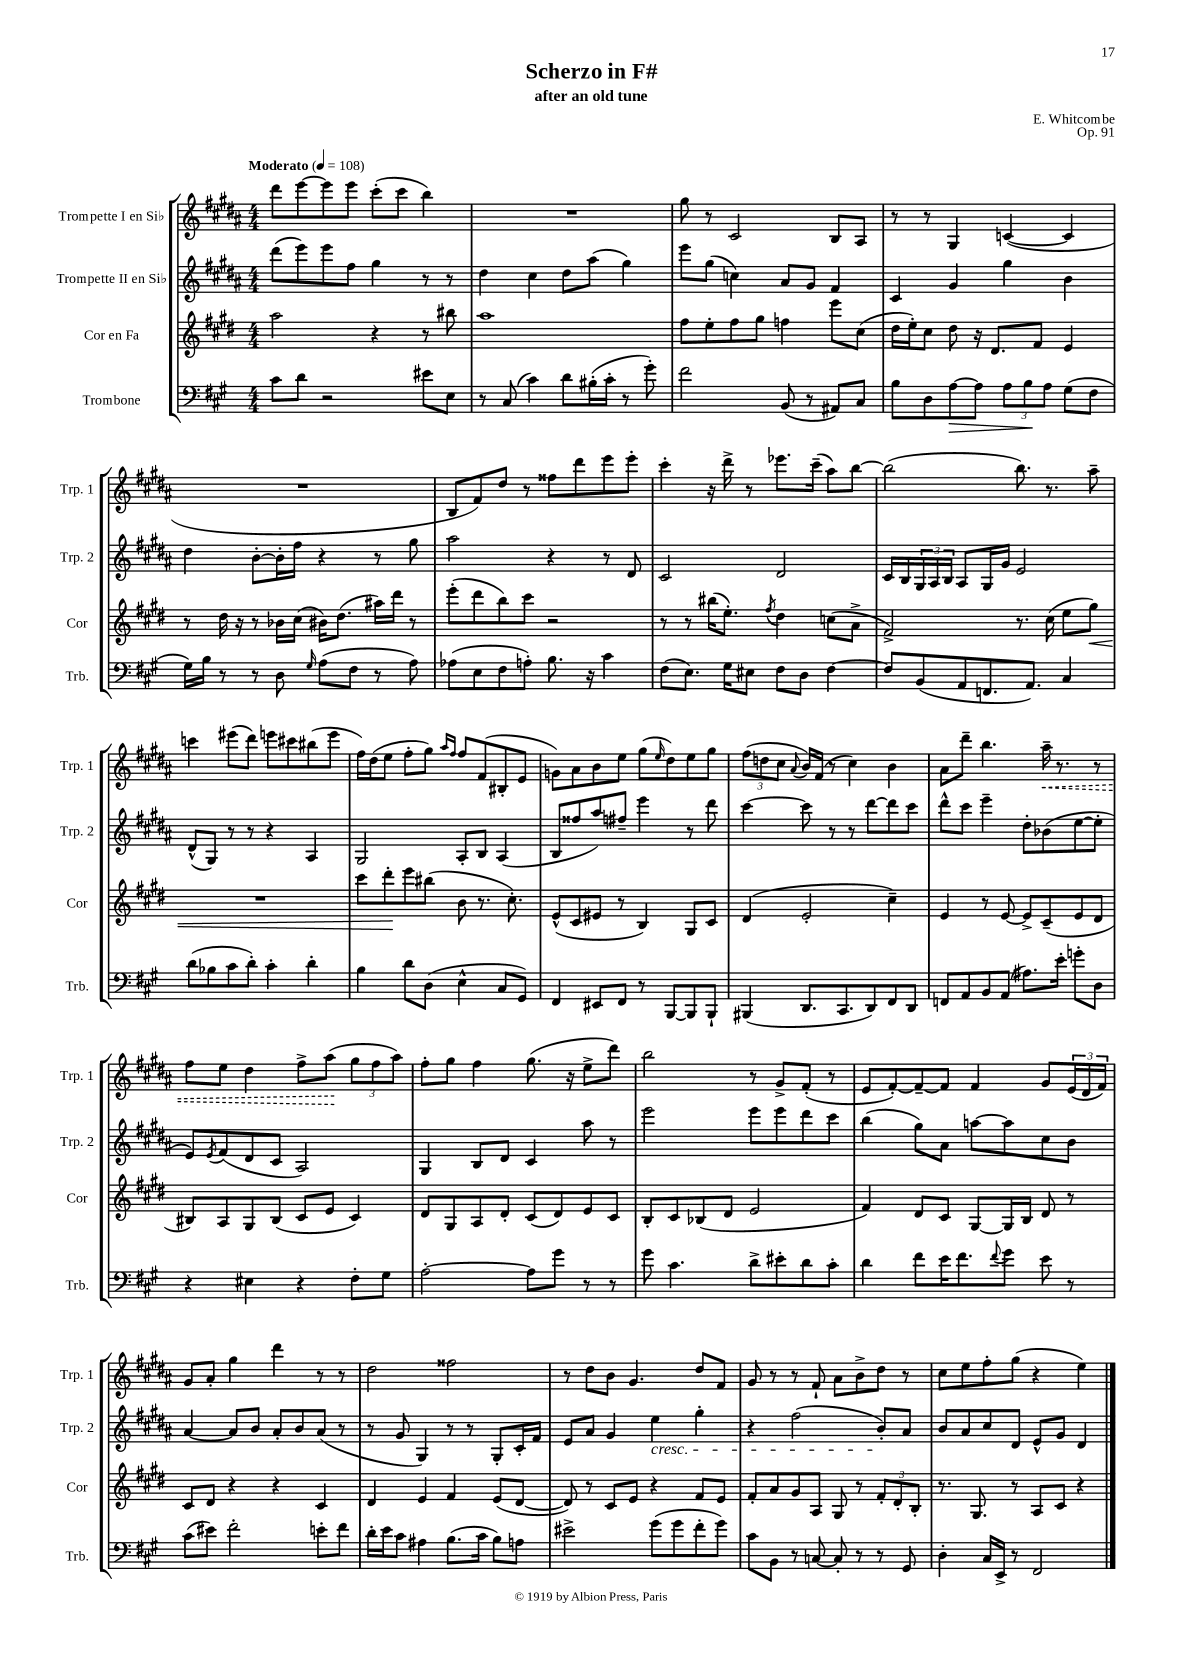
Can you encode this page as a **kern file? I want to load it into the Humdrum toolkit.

**kern	**dynam	**kern	**dynam	**kern	**kern	**dynam
*part4	*part4	*part3	*part3	*part2	*part1	*part1
*staff4	*staff4	*staff3	*staff3	*staff2	*staff1	*staff1
*I"Trombone	*	*I"Cor en Fa	*	*I"Trompette II en Si♭	*I"Trompette I en Si♭	*
*I'Trb.	*	*I'Cor	*	*I'Trp. 2	*I'Trp. 1	*
*clefF4	*	*clefG2	*	*clefG2	*clefG2	*
*k[f#c#g#]	*	*k[f#c#g#d#]	*	*k[f#c#g#d#a#]	*k[f#c#g#d#a#]	*
*M4/4	*	*M4/4	*	*M4/4	*M4/4	*
*MM108	*	*MM108	*	*MM108	*MM108	*
=1	=1	=1	=1	=1	=1	=1
!	!	!	!	!	!LO:TX:a:B:t=Moderato	!
8c#\L	.	2aa\	.	(8ddd#\L	8ddd#\L	.
8d\J	.	.	.	8eee\)	[8eee\	.
2r	.	.	.	8eee\	8eee\]	.
.	.	.	.	8ff#\J	8eee\J	.
.	.	4r	.	4gg#\	(8ccc#'\L	.
.	.	.	.	.	8ccc#\J	.
8e#X\L	.	8r	.	8r	4bb\)	.
8E\J	.	8bb#X\	.	8r	.	.
=2	=2	=2	=2	=2	=2	=2
8r	.	1aa	.	4dd#\	1r	.
(8C#/	.	.	.	.	.	.
4c#\)	.	.	.	4cc#\	.	.
8d\L	.	.	.	8dd#\L	.	.
(16B#X'\L	.	.	.	(8aa#\J	.	.
16c#'\JJ	.	.	.	.	.	.
8r	.	.	.	4gg#\)	.	.
8g#'\)	.	.	.	.	.	.
=3	=3	=3	=3	=3	=3	=3
2f#\	.	8ff#\L	.	8eee\L	8gg#\	.
.	.	8ee'\	.	(8gg#\J	8r	.
.	.	8ff#\	.	4ccn\)	2c#/	.
.	.	8gg#\J	.	.	.	.
(8BB/	.	4ffn\	.	8a#/L	.	.
8r	.	.	.	8g#/J	.	.
8AA#X/L)	.	8eee\L	.	4f#/	8B/L	.
8C#/J	.	(8cc#\J	.	.	8A#/J	.
=4	=4	=4	=4	=4	=4	=4
8B\L	.	16dd#\LL	.	4c#/	8r	.
.	.	16ee'\J)	.	.	.	.
8D\	.	8cc#\J	.	.	8r	.
!	!LO:HP:b	!	!	!	!	!
[8A\	>	8dd#\	.	4g#/	4G#/	.
8A\J]	.	16r	.	.	.	.
.	.	8.d#/L	.	.	.	.
12A\L	.	.	.	4gg#\	([4cn/	.
12B\	.	.	.	.	.	.
.	.	8f#/J	.	.	.	.
12A\J	]	.	.	.	.	.
(8G#\L	.	4e/	.	4b\	4c/]	.
8F#\J	.	.	.	.	.	.
!!LO:LB:g=z
=5	=5	=5	=5	=5	=5	=5
16G#\LL)	.	8r	.	4dd#\	1r	.
16B\JJ	.	.	.	.	.	.
8r	.	16dd#\	.	.	.	.
.	.	16r	.	.	.	.
8r	.	8r	.	[8b'\L	.	.
8D\	.	16b-X\LL	.	16b'\L]	.	.
.	.	(16cc#\JJ	.	16ff#\JJ	.	.
16qqG#/	.	.	.	.	.	.
(8A\L	.	16b#X\KL)	.	4r	.	.
.	.	(8.dd#\J	.	.	.	.
8F#\J	.	.	.	.	.	.
8r	.	16aa#X\LL)	.	8r	.	.
.	.	16ddd#\JJ	.	.	.	.
8A\)	.	8r	.	8gg#\	.	.
=6	=6	=6	=6	=6	=6	=6
(8A-X\L	.	(8eee'\L	.	2aa#\	8B/L	.
8E\	.	8ddd#\	.	.	8f#/)	.
8F#\	.	8bb\)	.	.	8dd#/J	.
8An'\J)	.	8ccc#\J	.	.	8r	.
8.B\	.	2r	.	4r	8ff##X\L	.
.	.	.	.	.	8ddd#\	.
16r	.	.	.	.	.	.
4c#\	.	.	.	8r	8eee\	.
.	.	.	.	8d#/	8eee'\J	.
=7	=7	=7	=7	=7	=7	=7
(8F#\L	.	8r	.	2c#/	4ccc#'\	.
8.E\J)	.	8r	.	.	.	.
.	.	(16bb#X\KL	.	.	16r	.
16G#\KL	.	8.ee'\J)	.	.	16ddd#^\	.
8E#X\J	.	.	.	.	8r	.
.	.	8qff#/	.	.	.	.
8F#\L	.	4dd#\	.	2d#/	8.eee-X\L	.
8D\J	.	.	.	.	.	.
.	.	.	.	.	(16ccc#~\Jk	.
[4F#\	.	(8ccn\L	.	.	8aa#\L)	.
.	.	8a^\J	.	.	[8bb\J	.
=8	=8	=8	=8	=8	=8	=8
8F#/L]	.	2f#^/)	.	16c#/LL	(2bb\]	.
.	.	.	.	16B/	.	.
(8BB/	.	.	.	24G#/	.	.
.	.	.	.	24A#/	.	.
.	.	.	.	24B/JJ	.	.
8AA/	.	.	.	8A#/L	.	.
8.FFn/	.	.	.	16G#/L	.	.
.	.	.	.	16g#/JJ	.	.
.	.	8.r	.	2e/	8.bb\)	.
8.AA/J)	.	.	.	.	.	.
.	.	(16cc#\	.	.	8.r	.
4C#/	.	8ee\L	.	.	.	.
!	!	!	!LO:HP:b	!	!	!
.	.	8gg#\J)	<	.	8aa#~\	.
!!LO:LB:g=z
=9	=9	=9	=9	=9	=9	=9
(8d\L	.	1r	.	(8d#^^/L	4cccn\	.
8B-X\	.	.	.	8G#/J)	.	.
8c#\	.	.	.	8r	(8eee#X\L	.
8d'\J)	.	.	.	8r	8ddd#\J)	.
4c#'\	.	.	.	4r	8eeen\L	.
.	.	.	.	.	8ccc#X\	.
4d'\	.	.	.	4A#/	(8bb#X\	.
.	.	.	.	.	8eee\J	.
=10	=10	=10	=10	=10	=10	=10
4B\	.	8ccc#\L	.	2G#/	16ff#\LL)	.
.	.	.	.	.	(16dd#\J	.
.	.	8ddd#'\	.	.	8ee\J	.
8d\L	.	8eee\	[	.	8ff#'\L	.
(8D\J	.	(8bb#X\J	.	.	8gg#\J)	.
.	.	.	.	.	16qqaa#/LL	.
.	.	.	.	.	16qqff#/JJ	.
4E^^\	.	8b\	.	8A#'/L	8ff#/L	.
.	.	8.r	.	8B/J	(8f#/	.
8C#/L	.	.	.	(4A#/	8B#X'/	.
.	.	8.cc#'\)	.	.	.	.
8GG#/J)	.	.	.	.	8e/J	.
=11	=11	=11	=11	=11	=11	=11
4FF#/	.	(8e^^/L	.	8B/L	8gn\L)	.
.	.	8c#/	.	8ff##X/	8a#\	.
8EE#X/L	.	8e#X/J	.	8aa#/)	8b\	.
8FF#/J	.	8r	.	8ff#X~/J	8ee\J	.
8r	.	4B/)	.	4eee\	(8gg#\L	.
.	.	.	.	.	16qqee/	.
[8BBB/L	.	.	.	.	8dd#\)	.
8BBB/]	.	8G#/L	.	8r	8ee\	.
8BBB`/J	.	8c#/J	.	8ddd#\	8gg#\J	.
=12	=12	=12	=12	=12	=12	=12
(4BBB#X/	.	(4d#/	.	[4ccc#\	(12ff#\L	.
.	.	.	.	.	12ddn\	.
.	.	.	.	.	12cc#\J	.
.	.	.	.	.	8qqa#/	.
8.DD/L	.	2e'/	.	8ccc#\]	16b/LL)	.
.	.	.	.	.	(16f#/JJ	.
.	.	.	.	8r	8r	.
8.CC#/	.	.	.	.	.	.
.	.	.	.	8r	4cc#\)	.
8DD/)	.	.	.	[8ddd#\L	.	.
8FF#/	.	4cc#~\)	.	8ddd#\]	4b\	.
8DD/J	.	.	.	8ccc#\J	.	.
=13	=13	=13	=13	=13	=13	=13
8FFn/L	.	4e/	.	8ddd#^^\L	8a#\L	.
8AA/	.	.	.	8ccc#\J	8ddd#~\J	.
8BB/	.	8r	.	4eee~\	4.bb\	.
(8AA/J	.	[8e/	.	.	.	.
8.A#X\L)	.	8e^/L]	.	8dd#'\L	.	.
!	!	!	!	!	!	!LO:HP:b
.	.	(8c#~/	.	(8b-X\	16aa#~\	<
16e'\Jk	.	.	.	.	8.r	.
8gn'\L	.	8e/	.	[8ee\	.	.
8D\J	.	8d#/J	.	8ee'\J]	8r	.
!!LO:LB:g=z
=14	=14	=14	=14	=14	=14	=14
4r	.	8B#X/L)	.	8e/L)	8ff#\L	.
.	.	.	.	8qe/	.	.
.	.	8A/	.	(8f#/	8ee\J	.
4E#X\	.	8G#/	.	8d#/	4dd#\	.
.	.	(8B#/J	.	8c#/J	.	.
4r	.	8c#/L	.	2A#/)	8ff#^\L	.
.	.	8e/J	.	.	(8aa#\J	.
8F#'\L	.	4c#/)	.	.	12gg#\L	[
.	.	.	.	.	12ff#\	.
8G#\J	.	.	.	.	.	.
.	.	.	.	.	12aa#\J)	.
=15	=15	=15	=15	=15	=15	=15
[2A'\	.	8d#/L	.	4G#/	8ff#'\L	.
.	.	8G#/	.	.	8gg#\J	.
.	.	8A/	.	8B/L	4ff#\	.
.	.	8d#'/J	.	8d#/J	.	.
8A\L]	.	(8c#/L	.	4c#/	(8.gg#\	.
8g#\J	.	8d#/)	.	.	.	.
.	.	.	.	.	16r	.
8r	.	8e/	.	8aa#\	8ee^\L	.
8r	.	8c#/J	.	8r	8ddd#\J)	.
=16	=16	=16	=16	=16	=16	=16
8g#\	.	8B'/L	.	2eee\	2bb\	.
4.c#\	.	8c#/	.	.	.	.
.	.	(8B-X/	.	.	.	.
.	.	8d#/J	.	.	.	.
8d^\L	.	2e/	.	8eee\L	8r	.
8e#X'\	.	.	.	8eee\	8g#^/L	.
8d\	.	.	.	8ddd#\	(8f#'/J	.
8c#'\J	.	.	.	8ccc#\J	8r	.
=17	=17	=17	=17	=17	=17	=17
4d\	.	4f#/)	.	(4bb\	8e/L	.
.	.	.	.	.	[8f#'/)	.
8f#\L	.	8d#/L	.	8gg#\L)	8f#~/_	.
16e\K	.	8c#/J	.	8a#\J	8f#/J]	.
8.f#\	.	.	.	.	.	.
.	.	[8G#/L	.	[8aan\L	4f#/	.
8qqf#/	.	.	.	.	.	.
8g#\J	.	16G#/L]	.	8aa\]	.	.
.	.	16B/JJ	.	.	.	.
8e\	.	8d#/	.	8cc#\	8g#/L	.
8r	.	8r	.	8b\J	(24e/L	.
.	.	.	.	.	24d#/	.
.	.	.	.	.	24f#/JJ)	.
!!LO:LB:g=z
=18	=18	=18	=18	=18	=18	=18
(8c#\L	.	8c#/L	.	[4a#/	8g#/L	.
8e#X\J)	.	8d#/J	.	.	8a#'/J	.
2f#'\	.	4r	.	8a#/L]	4gg#\	.
.	.	.	.	8b/J	.	.
.	.	4r	.	8a#'/L	4ddd#\	.
.	.	.	.	8b/	.	.
8en'\L	.	4c#/	.	(8a#/J	8r	.
8f#\J	.	.	.	8r	8r	.
=19	=19	=19	=19	=19	=19	=19
16d'\LL	.	4d#/	.	8r	2dd#\	.
16e\J	.	.	.	.	.	.
8c#\J	.	.	.	8g#/	.	.
4A#X\	.	4e/	.	4G#/)	.	.
(8.B\L	.	4f#/	.	8r	2ff##X\	.
.	.	.	.	8r	.	.
16c#\Jk	.	.	.	.	.	.
8B\L)	.	(8e/L	.	8G#'/L	.	.
8An\J	.	[8d#/J	.	16c#'/L	.	.
.	.	.	.	16f#/JJ	.	.
=20	=20	=20	=20	=20	=20	=20
2e#X^\	.	8d#/])	.	8e/L	8r	.
.	.	8r	.	8a#/J	8dd#\L	.
.	.	8c#/L	.	4g#/	8b\J	.
.	.	8e/J	.	.	4.g#/	.
!	!	!	!	!LO:TX:b:i:t=cresc.	!	!
(8g#\L	.	4r	.	4ee\	.	.
8g#\	.	.	.	.	.	.
8f#'\	.	8f#/L	.	4gg#'\	8dd#/L	.
8g#\J)	.	8e/J	.	.	8f#/J	.
=21	=21	=21	=21	=21	=21	=21
8c#\L	.	8f#'/L	.	4r	8g#/	.
8BB\J	.	8a/	.	.	8r	.
8r	.	8g#/	.	(2ff#\	8r	.
[8Cn/	.	8A/J	.	.	8f#`/	.
8C'/]	.	8G#/	.	.	8a#\L	.
8r	.	8r	.	.	8b^\	.
8r	.	12f#'/L	.	8b'/L)	8dd#\J	.
.	.	12d#'/	.	.	.	.
8GG#/	.	.	.	8a#/J	8r	.
.	.	12B'/J	.	.	.	.
=22	=22	=22	=22	=22	=22	=22
4D'\	.	8.r	.	8b/L	8cc#\L	.
.	.	.	.	8a#/	8ee\	.
.	.	8.G#/	.	.	.	.
16C#/LL	.	.	.	8cc#/	8ff#'\	.
16EE^/JJ	.	.	.	.	.	.
8r	.	8r	.	8d#/J	(8gg#\J	.
2FF#/	.	8A/L	.	8e^^/L	4r	.
.	.	8c#/J	.	8g#/J	.	.
.	.	4r	.	4d#/	4ee\)	.
==	==	==	==	==	==	==
*-	*-	*-	*-	*-	*-	*-
